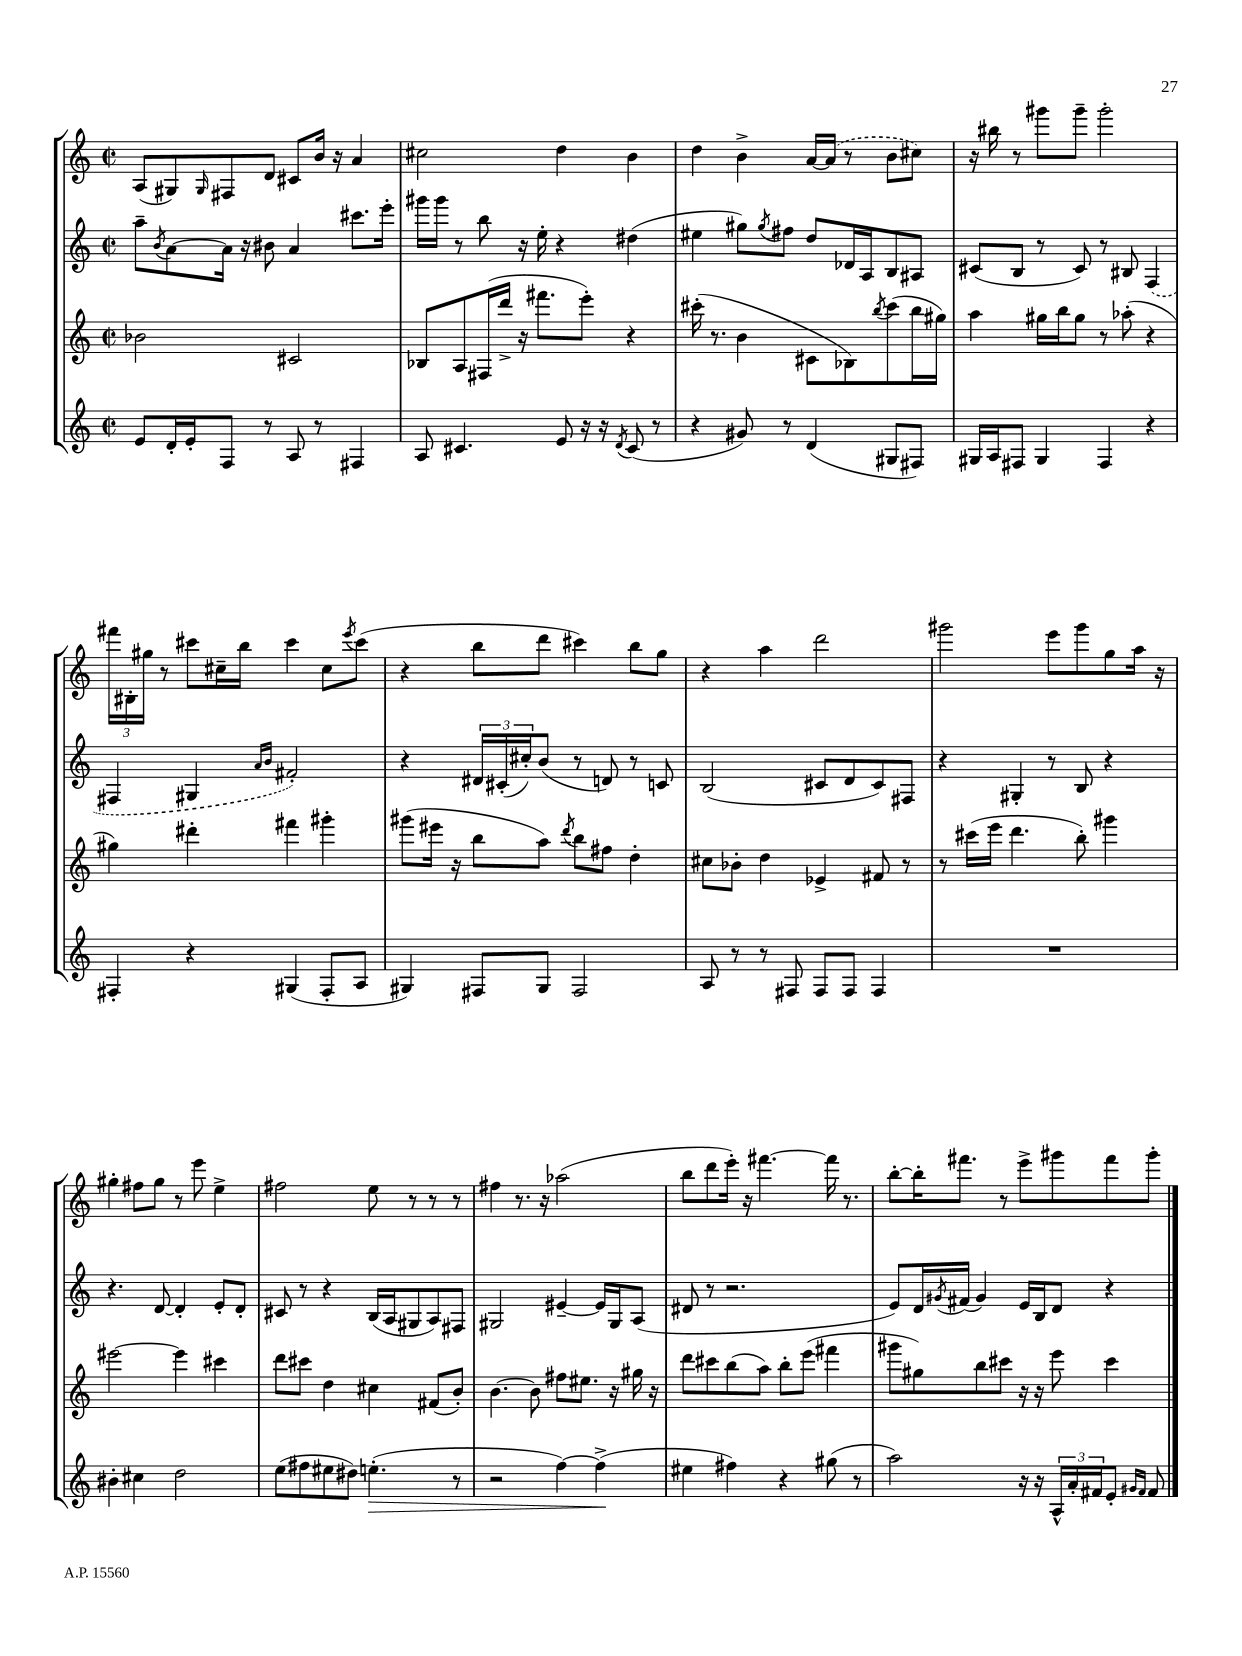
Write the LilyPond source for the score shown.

<<
\new StaffGroup <<
\new Staff = "s0" {
    \clef treble \key c \major \defaultTimeSignature \time 2/2
    a8( gis8) \grace { gis16 } fis8 d'8 cis'8 b'16 r16 a'4 |
    cis''2 d''4 b'4 |
    d''4 b'4-> a'16~ \once \slurDashed a'16( r8 b'8 cis''8) |
    r16 bis''16 r8 gis'''8 gis'''8-- gis'''2-. |
    \tuplet 3/2 { fis'''16 bis16-. gis''16 } r8 cis'''8 cis''16-- b''16 cis'''4 cis''8 \acciaccatura { e'''8 } cis'''8( |
    r4 b''8 d'''8 cis'''4) b''8 g''8 |
    r4 a''4 d'''2 |
    gis'''2 e'''8 gis'''8 g''8 a''16 r16 |
    gis''4-. fis''8 gis''8 r8 e'''8 e''4-> |
    fis''2 e''8 r8 r8 r8 |
    fis''4 r8. r16 aes''2( |
    b''8 d'''8 e'''16-.) r16 fis'''4.~ fis'''16 r8. |
    b''8~-. b''16-. fis'''8. r8 e'''8-> gis'''8 fis'''8 gis'''8-. \bar "|." |
}
\new Staff = "s1" {
    \clef treble \key c \major \defaultTimeSignature \time 2/2
    a''8-- \acciaccatura { b'8 } a'8~ a'16 r16 bis'8 a'4 cis'''8. e'''16-. |
    gis'''16 gis'''16 r8 b''8 r16 e''16-. r4 dis''4( |
    eis''4 gis''8) \acciaccatura { gis''8 } fis''8 d''8 des'16 a16 b8 ais8 |
    cis'8( b8 r8 cis'8) r8 bis8 \once \slurDashed f4( |
    fis4 gis4 \grace { a'16 b'16 } fis'2-.) |
    r4 \tuplet 3/2 { dis'16 cis'16-.( cis''16-.) } b'8( r8 d'8) r8 c'8 |
    b2( cis'8 d'8 cis'8) fis8 |
    r4 gis4-. r8 b8 r4 |
    r4. d'8~ d'4-. e'8-. d'8-. |
    cis'8 r8 r4 b16( a16 gis8 a8) fis8 |
    gis2 eis'4~-- eis'16 gis16 a8( |
    dis'8 r8 r2. |
    e'8) d'16 \acciaccatura { gis'8 } fis'16( gis'4) e'16 b16 d'8 r4 \bar "|." |
}
\new Staff = "s2" {
    \clef treble \key c \major \defaultTimeSignature \time 2/2
    bes'2 cis'2 |
    bes8 a8 fis16( d'''16-> r16 fis'''8. e'''8-.) r4 |
    cis'''16-.( r8. b'4 cis'8 bes8) \acciaccatura { b''8 } cis'''8( b''16 gis''16) |
    a''4 gis''16 b''16 gis''8 r8 aes''8-.( r4 |
    gis''4) dis'''4-. fis'''4 gis'''4-. |
    gis'''8( eis'''16 r16 b''8 a''8) \acciaccatura { d'''8 } b''8 fis''8 d''4-. |
    cis''8 bes'8-. d''4 ees'4-> fis'8 r8 |
    r8 cis'''16( e'''16 d'''4. b''8-.) gis'''4 |
    eis'''2~ eis'''4 cis'''4 |
    d'''8 cis'''8 d''4 cis''4 fis'8( b'8-.) |
    b'4.~ b'8 fis''8 eis''8. r16 gis''16 r16 |
    d'''8 cis'''8 b''8( a''8) b''8-. e'''8( fis'''4 |
    gis'''8 gis''8) b''8 cis'''8 r16 r16 e'''8 cis'''4 \bar "|." |
}
\new Staff = "s3" {
    \clef treble \key c \major \defaultTimeSignature \time 2/2
    e'8 d'16-. e'16-. f8 r8 a8 r8 fis4 |
    a8 cis'4. e'8 r16 r16 \acciaccatura { d'8 } cis'8( r8 |
    r4 gis'8) r8 d'4( gis8 fis8) |
    gis16 a16 fis8 gis4 fis4 r4 |
    fis4-. r4 gis4( fis8-. a8 |
    gis4) fis8 gis8 fis2 |
    a8 r8 r8 fis8 fis8 fis8 fis4 |
    R1 |
    bis'4-. cis''4 d''2 |
    e''8( fis''8 eis''8 dis''8) e''4.-.\>( r8 |
    r2 f''4~) f''4->\!( |
    eis''4 fis''4) r4 gis''8( r8 |
    a''2) r16 r16 \tuplet 3/2 { a16-^ a'16-. fis'16 } e'8-. \grace { gis'16 fis'16 } fis'8 \bar "|." |
}
>>
>>
\layout { \context { \Score \remove "Bar_number_engraver" } }
